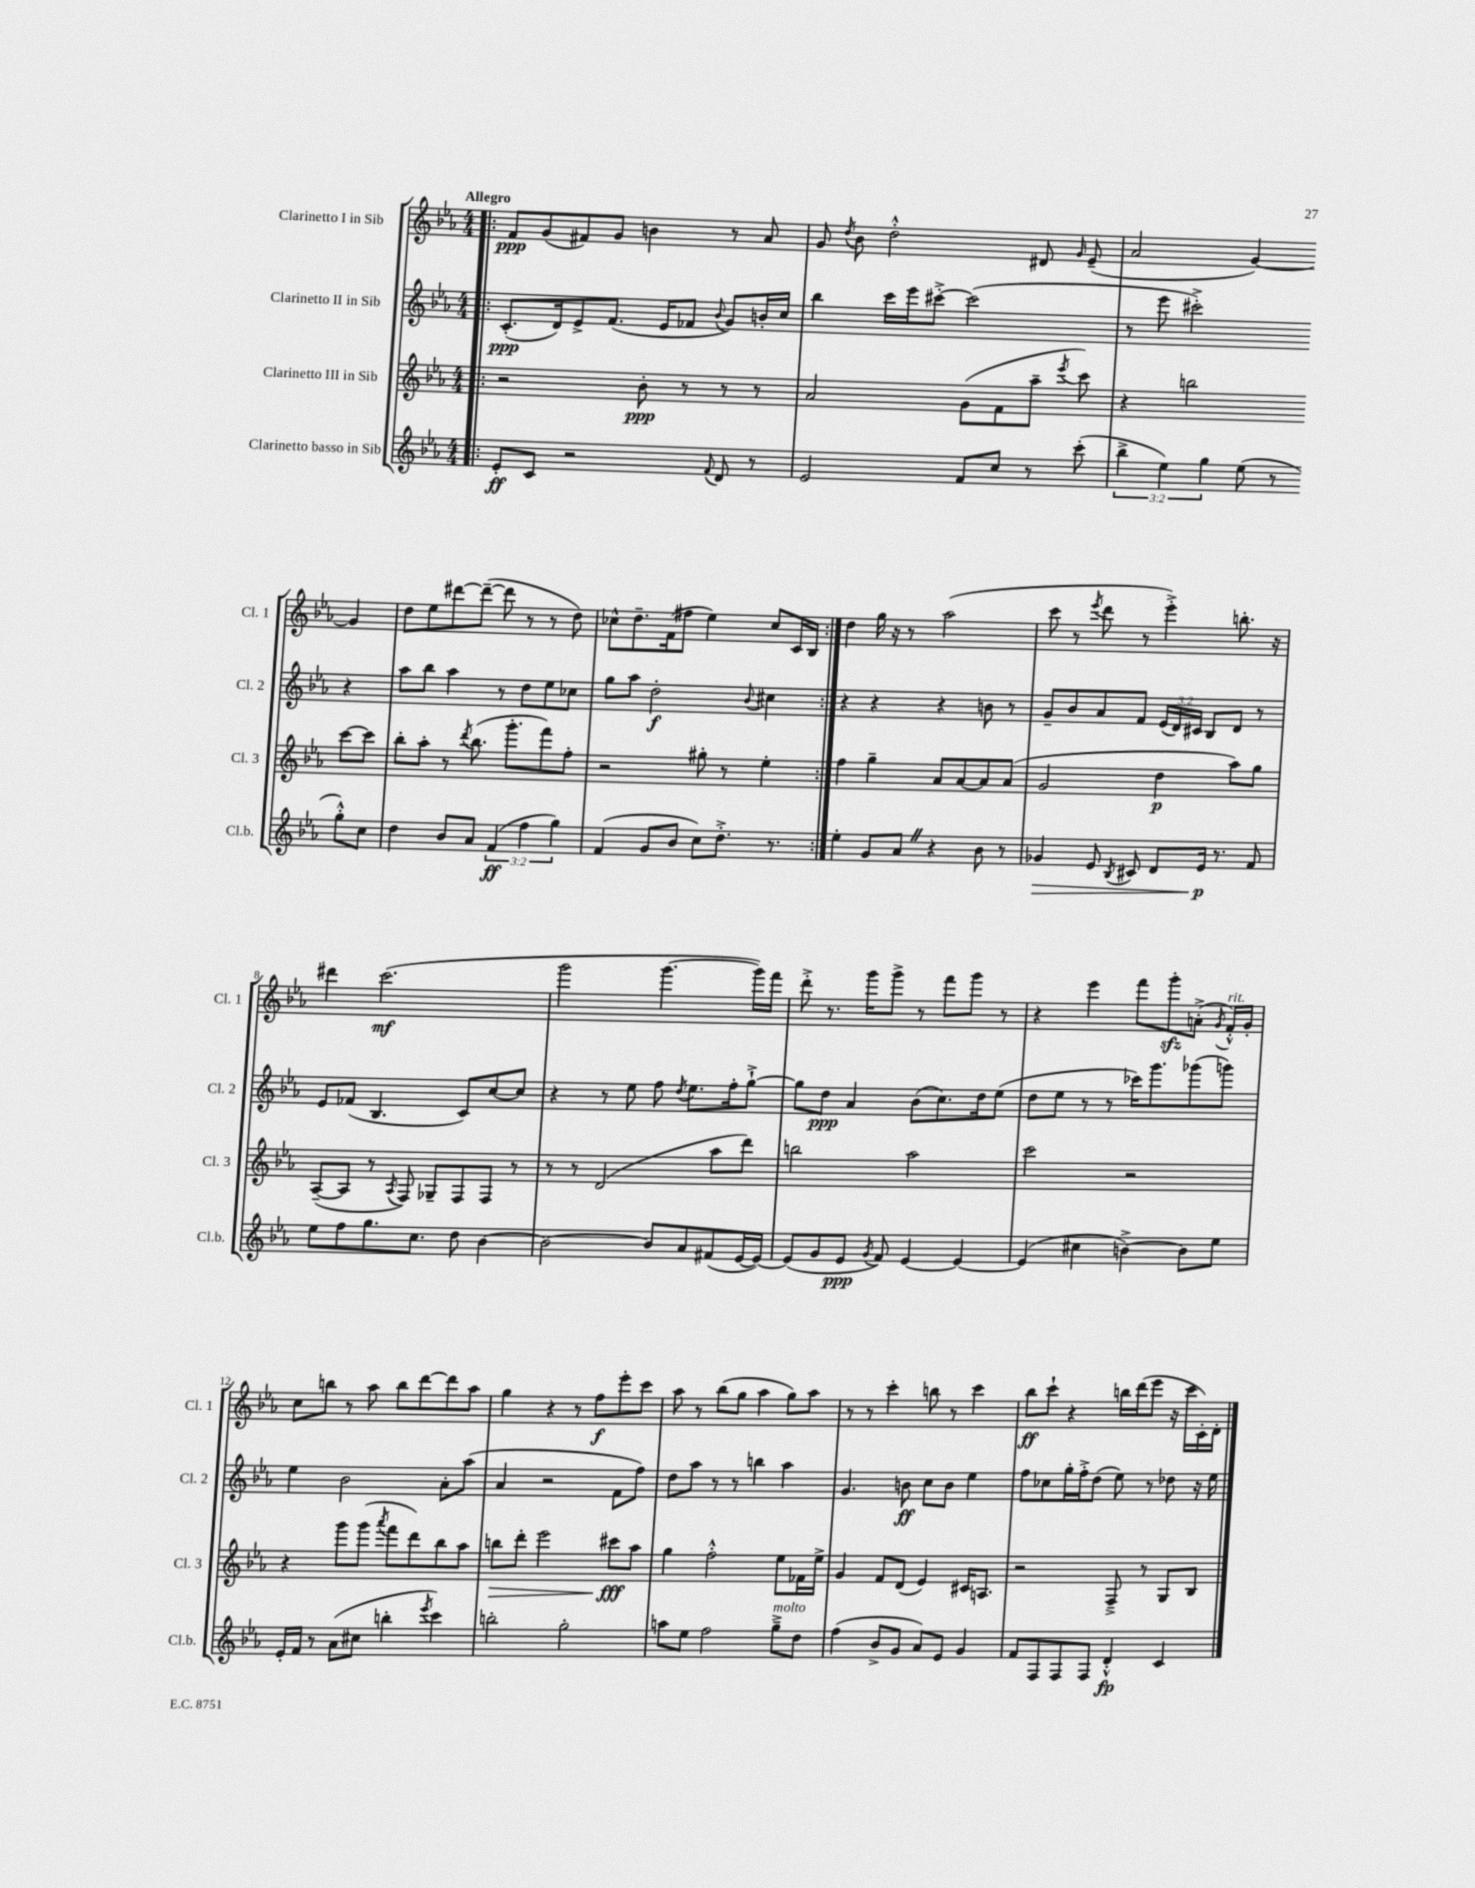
<<
\new StaffGroup <<
\new Staff = "s0" \with { instrumentName = "Clarinetto I in Sib" shortInstrumentName = "Cl. 1" } {
    \clef treble \key ees \major \numericTimeSignature \time 4/4 \tempo "Allegro"
    \autoBeamOff \repeat volta 2 { \bar ".|:" f'8[\ppp g'8( fis'8) g'8] b'4 r8 aes'8 |
    g'8 \acciaccatura { d''8 } bes'8 d''2-.-^ dis'8 \grace { g'16 } ees'8--( |
    aes'2 g'4~) g'4 |
    d''8[ ees''8 dis'''8~ dis'''8]~--( dis'''8 r8 r8 d''8) |
    ces''8[-^ d''8.-- f'16( fis''8] ees''4) ces''8[ c'16 bes16] | }
    d''4 g''16 r16 r8 aes''2( |
    c'''8 r8 \acciaccatura { ees'''8 } d'''8 r8 ees'''4-.->) b''8.-. r16 |
    dis'''4 c'''2.\mf( |
    g'''2 g'''4.~ g'''16[) f'''16] |
    d'''8-.-> r8. g'''16[ g'''8]-> r8 f'''8[ g'''8] r8 |
    r4 ees'''4 f'''8[ g'''8-.\sfz a'8]-.->( \acciaccatura { g'8 } f'16[-.-^^\markup { \italic "rit." }) g'16]-. |
    c''8[ b''8] r8 aes''8 b''8[ d'''8~ d'''8 aes''8] |
    g''4 r4 r8 f''8[\f ees'''8-. c'''8] |
    aes''8 r8 bes''8[( g''8] aes''4 g''8[) aes''8] |
    r8 r8 c'''4-. b''8 r8 c'''4 |
    bes''8[\ff c'''8]-! r4 b''16[ d'''16( ees'''8] r16 c'''16[ c'16-.) d'16]-. \bar "|." |
}
\new Staff = "s1" \with { instrumentName = "Clarinetto II in Sib" shortInstrumentName = "Cl. 2" } {
    \clef treble \key ees \major \numericTimeSignature \time 4/4 \override Staff.TupletNumber.text = #tuplet-number::calc-fraction-text
    \autoBeamOff \repeat volta 2 { \bar ".|:" c'8.[-.\ppp( d'16) ees'8-> f'8.]( ees'16[ fes'8] \appoggiatura { bes'8 } g'8[) b'16-. c''16] |
    bes''4 c'''16[ ees'''16 cis'''8]~-.-> cis'''2( |
    r8 ees'''8 cis'''2-.->) r4 |
    aes''8[ bes''8] aes''4 r8 d''8[ ees''8 ces''8] |
    g''8[ aes''8] d''2-.\f \appoggiatura { bes'8 } cis''4 | }
    r4 r4 r4 b'8 r8 |
    g'8[-- bes'8 aes'8 f'8] \tuplet 3/2 { ees'16[( d'16) cis'16] } bes8[ d'8] r8 |
    ees'8[ fes'8]( bes4. c'8[) c''8~ c''8] |
    r4 r8 ees''8 f''8 \acciaccatura { d''8 } ees''8.[ f''16-. g''8]~-!-> |
    g''8[ d''8]\ppp aes'4 bes'8[( c''8.) d''16 ees''8]( |
    d''8[ ees''8] r8 r8 ces'''16[) g'''8. ges'''8( g'''8]) |
    ees''4 bes'2 aes'8[-. aes''8]( |
    aes'4 r2 f'8[ f''8]) |
    d''8[ aes''8] r8 r8 b''4 aes''4 |
    g'4. b'8\ff c''8[ b'8] ees''4 |
    f''8[ ces''8 g''16-. f''16-.-> d''8]( ees''8) r8 des''8 r16 ees''16 \bar "|." |
}
\new Staff = "s2" \with { instrumentName = "Clarinetto III in Sib" shortInstrumentName = "Cl. 3" } {
    \clef treble \key ees \major \numericTimeSignature \time 4/4
    \autoBeamOff \repeat volta 2 { \bar ".|:" r2 bes'8-.\ppp r8 r8 r8 |
    aes'2 g'8[( f'8 aes''8]-- \acciaccatura { ees'''8 } c'''8) |
    r4 b''2 c'''8[~ c'''8] |
    bes''8[-. aes''8]-. r8 \acciaccatura { d'''8 } bes''8.( g'''8.[-. f'''8) f''8]-. |
    r2 gis''8-. r8 ees''4-. | }
    f''4 g''4-- aes'8[ aes'8~ aes'8 aes'8]( |
    g'2 d''4\p aes''8[) g''8] |
    aes8[~--( aes8] r8 \acciaccatura { aes8 } f8) ges8[-- f8 f8] r8 |
    r8 r8 d'2( aes''8[ d'''8]) |
    b''2 aes''2 |
    c'''2 r2 |
    r4 g'''8[ g'''8]( \acciaccatura { aes'''8 } f'''8[ d'''8) bes''8 aes''8] |
    b''8[\> d'''8]-. ees'''2 cis'''8[\fff\! aes''8] |
    g''4 f''2-.-^ ees''8[ fes'16 ees''16]-> |
    g'4 f'8[ d'8]( ees'4) cis'16[ a8.] |
    r2 f8---> r8 g8[ bes8] \bar "|." |
}
\new Staff = "s3" \with { instrumentName = "Clarinetto basso in Sib" shortInstrumentName = "Cl.b." } {
    \clef treble \key ees \major \numericTimeSignature \time 4/4 \override Staff.TupletNumber.text = #tuplet-number::calc-fraction-text
    \autoBeamOff \repeat volta 2 { \bar ".|:" ees'8[-.\ff c'8] r2 \appoggiatura { f'8 } d'8 r8 |
    ees'2 f'8[ c''8] r8 c'''8-.( |
    \tuplet 3/2 { bes''4-> ees''4) g''4 } ees''8( r8 g''8[-.-^) c''8] |
    d''4 bes'8[ aes'8] \tuplet 3/2 { f'4\ff( f''4 g''4) } |
    f'4( g'8[ bes'8] c''8[) d''8.]-.-> r8. | }
    ees''4-. g'8[ aes'8] \once \override BreathingSign.text = \markup { \musicglyph "scripts.caesura.straight" } \breathe r4 bes'8 r8 |
    ges'4\> ees'8 \acciaccatura { bes8 } cis'8 d'8[ ees'16]\p\! r8. f'8 |
    ees''8[ f''8 g''8. c''8.] d''8 bes'4~ |
    bes'2~ bes'8[ aes'8 fis'8( ees'16~ ees'16]~) |
    ees'8[( g'8 ees'8]\ppp \acciaccatura { g'8 } f'8) ees'4~ ees'4~ |
    ees'4( cis''4 b'4~->) b'8[ ees''8] |
    ees'16[-. f'16] r8 aes'8[( cis''8] b''4-. \acciaccatura { ees'''8 } c'''4) |
    b''2-. g''2-. |
    a''8[ ees''8] f''2 g''8[--->^\markup { \italic "molto" } d''8] |
    f''4( bes'8[-> g'8] aes'8[) ees'8] g'4 |
    f'8[ f8 f8 f8] d'4-.-^\fp c'4 \bar "|." |
}
>>
>>
